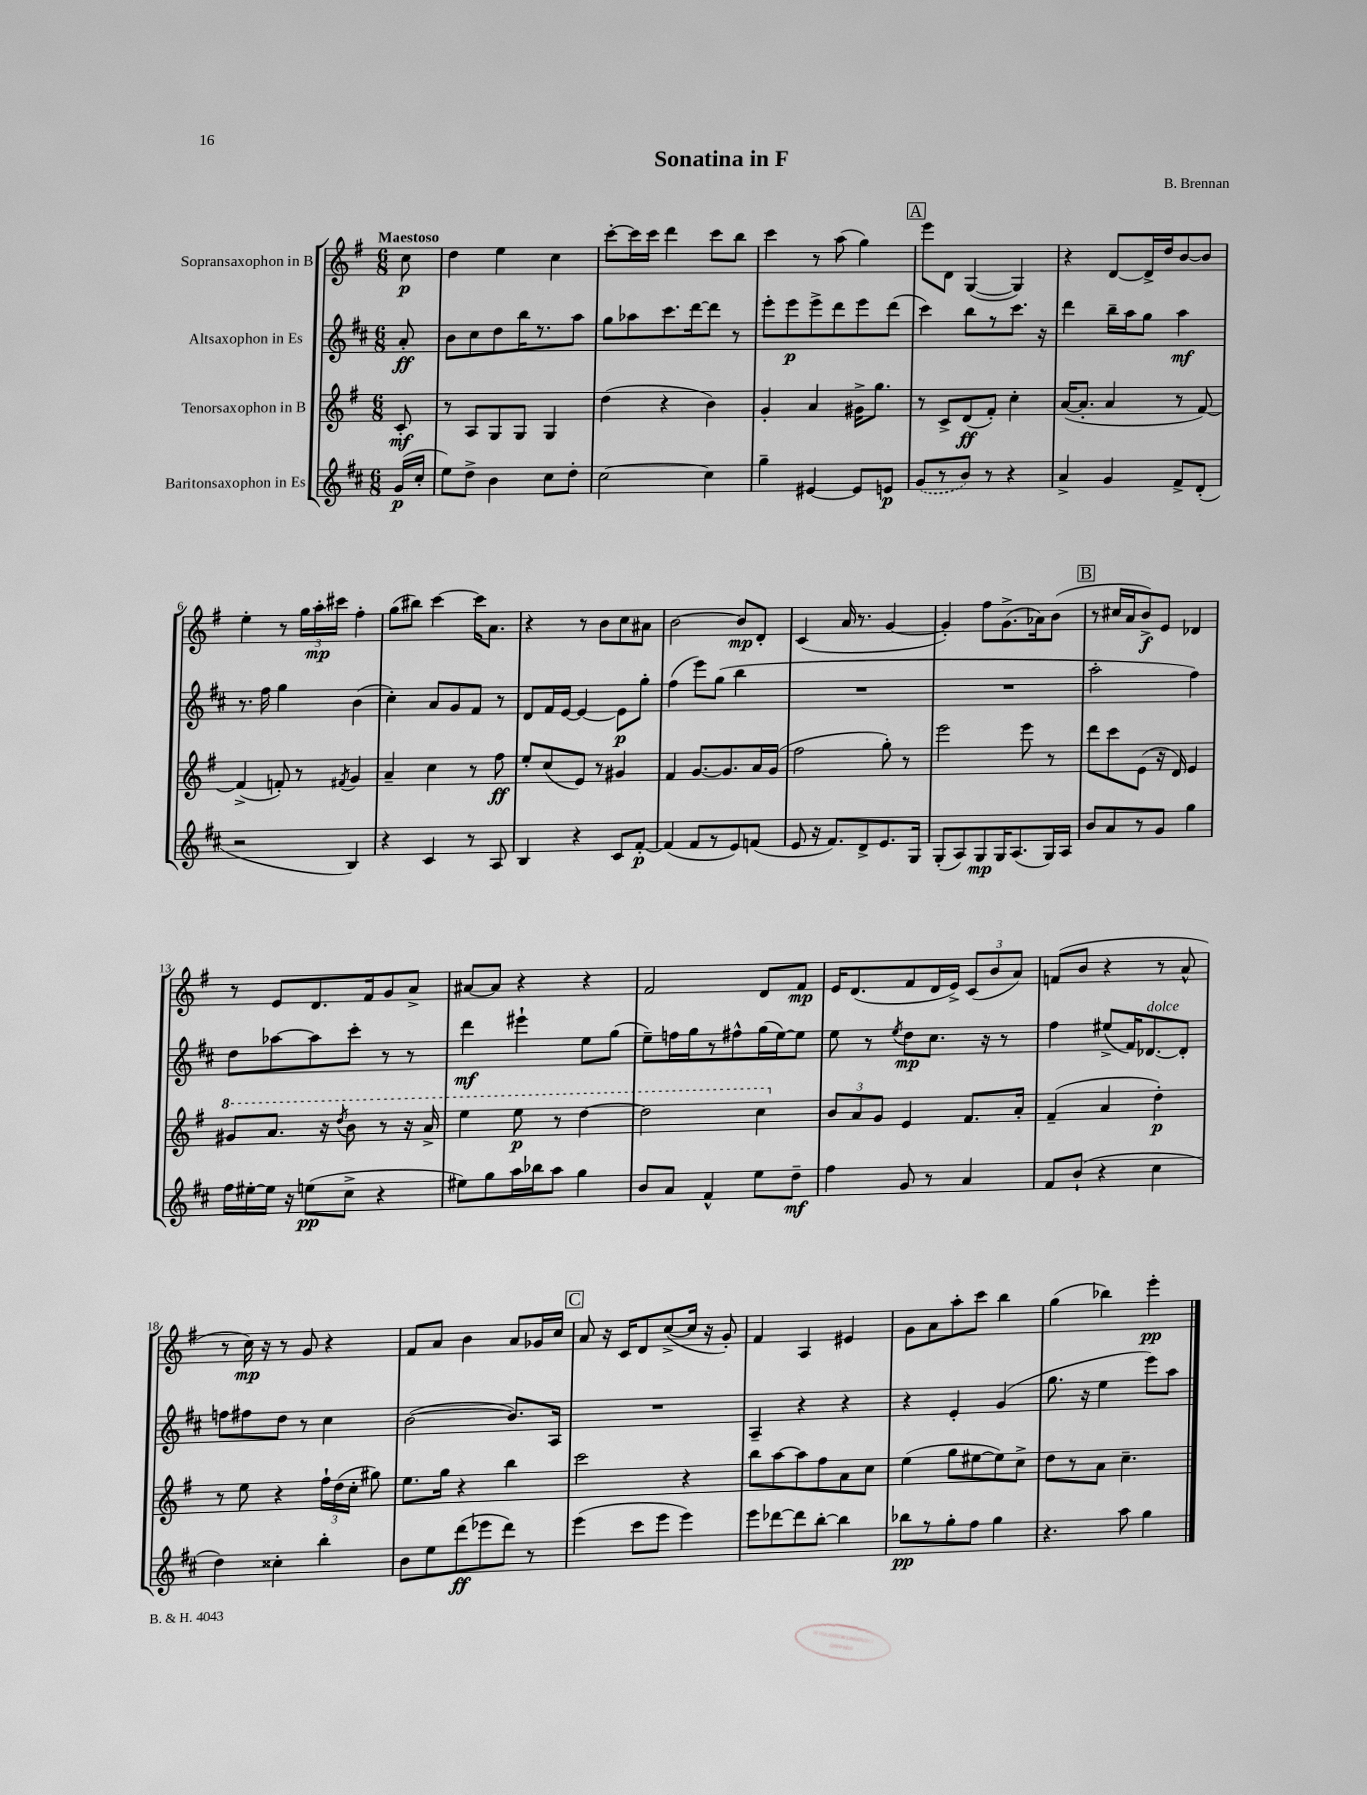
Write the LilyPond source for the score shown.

\header { title = "Sonatina in F" composer = "B. Brennan" }
<<
\new StaffGroup <<
\new Staff = "s0" \with { instrumentName = "Sopransaxophon in B" } {
    \clef treble \key g \major \numericTimeSignature \time 6/8 \partial 8 \tempo "Maestoso"
    \autoBeamOff c''8\p |
    d''4 e''4 c''4 |
    c'''8[~-. c'''16 c'''16] d'''4 c'''8[ b''8] |
    c'''4 r8 a''8( g''4) |
    \mark \markup { \box "A" } e'''8[ d'8] g4~( g4) |
    r4 d'8[~ d'16-> d''16 b'8~ b'8] |
    e''4-. r8 \tuplet 3/2 { g''16[ a''16-.\mp cis'''16] } fis''4-. |
    g''8[( bis''8]) c'''4~ c'''16[ a'8.] |
    r4 r8 b'8[ c''8 ais'8] |
    b'2~ b'8[\mp d'8]-. |
    c'4( a'16 r8. g'4~ |
    g'4-.) fis''8[ g'8.->( aes'16) b'8]( |
    \mark \markup { \box "B" } r8 cis''16[ a'16 b'8->\f) e'8] des'4 |
    r8 e'8[ d'8. fis'16 g'8 a'8]-> |
    ais'8[~ ais'8] r4 r4 |
    fis'2 d'8[ fis'8]\mp |
    e'16[ d'8.( fis'8 d'16 e'16]->) \tuplet 3/2 { c'8[( b'8 a'8]) } |
    f'8[( b'8] r4 r8 a'8-^ |
    r8 c''16\mp) r16 r8 g'8 r4 |
    fis'8[ a'8] b'4 a'8[ ges'16 c''16] |
    \mark \markup { \box "C" } a'8 r16 c'16[ d'8 c''8~->( c''16] r16 g'8-.) |
    fis'4 a4 eis'4 |
    g'8[ a'8 a''8-. c'''8] b''4 |
    g''4( bes''4) e'''4-.\pp \bar "|." |
}
\new Staff = "s1" \with { instrumentName = "Altsaxophon in Es" } {
    \clef treble \key d \major \numericTimeSignature \time 6/8 \partial 8
    \autoBeamOff a'8-.\ff |
    b'8[ cis''8 d''8 b''16 r8. a''8] |
    g''8[ aes''8 cis'''8. d'''16~ d'''8] r8 |
    e'''8[-. e'''8\p e'''8-> d'''8 e'''8 d'''8]( |
    \mark \markup { \box "A" } cis'''4) b''8[ r8 cis'''8.] r16 |
    d'''4 b''16[-- a''16 g''8] a''4\mf |
    r8. fis''16 g''4 b'4( |
    cis''4-.) a'8[ g'8 fis'8] r8 |
    d'8[ fis'16 e'16]~ e'4~ e'8[\p g''8]-. |
    fis''4( e'''8[) g''8]( b''4 |
    R2. |
    R2. |
    \mark \markup { \box "B" } a''2-. fis''4) |
    d''8[ aes''8~ aes''8 cis'''8]-. r8 r8 |
    d'''4\mf eis'''4-! e''8[ g''8]( |
    e''8[--) f''16 g''16 r8 fis''8-^ g''16( e''16~) e''8] |
    e''8 r8 \acciaccatura { e''8 } d''8[\mp cis''8.] r16 r8 |
    fis''4 eis''8[->( fis'16) des'8.~^\markup { \italic "dolce" } des'8]-. |
    f''8[ fis''8 d''8] r8 cis''4 |
    b'2~( b'8.[) a16] |
    \mark \markup { \box "C" } R2. |
    a4-- r4 r4 |
    r4 e'4-. g'4( |
    g''8. r16 e''4 e'''8[) a''8] \bar "|." |
}
\new Staff = "s2" \with { instrumentName = "Tenorsaxophon in B" } {
    \clef treble \key g \major \numericTimeSignature \time 6/8 \partial 8
    \autoBeamOff c'8-.\mf |
    r8 a8[ g8 g8] g4 |
    d''4( r4 b'4) |
    g'4-. a'4 gis'16[-> g''8.] |
    \mark \markup { \box "A" } r8 c'8[-> d'8\ff( fis'8]-.) c''4-. |
    a'16[~( a'8.]-. a'4 r8 fis'8~) |
    fis'4->( f'8-.) r8 \acciaccatura { fis'8 } g'4 |
    a'4-- c''4 r8 fis''8\ff |
    e''8[-. c''8( e'8]) r8 gis'4 |
    fis'4 g'8.[~ g'8. a'16 g'16]( |
    fis''2 g''8-.) r8 |
    e'''2 e'''8 r8 |
    \mark \markup { \box "B" } d'''8[ c'''8 e'8]( r16 d'16) e'4 |
    \ottava #1 gis''8[ a''8.] r16 \acciaccatura { d'''8 } b''8 r8 r16 a''16-> |
    e'''4 e'''8\p r8 d'''4~ |
    d'''2 c'''4 \ottava #0 |
    \tuplet 3/2 { b'8[ a'8 g'8] } e'4 fis'8.[ a'16]-. |
    fis'4--( a'4 d''4-.\p) |
    r8 e''8 r4 \tuplet 3/2 { fis''16[-! d''16( c''16]-. } gis''8) |
    e''8.[ g''16] r4 b''4 |
    \mark \markup { \box "C" } c'''2 r4 |
    b''8[ a''8~ a''8 fis''8 a'8 c''8] |
    e''4( g''8[ eis''8~ eis''8) c''8]-> |
    d''8[ r8 a'8] c''4.-- \bar "|." |
}
\new Staff = "s3" \with { instrumentName = "Baritonsaxophon in Es" } {
    \clef treble \key d \major \numericTimeSignature \time 6/8 \partial 8
    \autoBeamOff g'16[\p( cis''16]-. |
    e''8[) d''8]-> b'4 cis''8[ d''8]-. |
    cis''2~ cis''4 |
    g''4-- eis'4~ eis'8[ e'8]\p |
    \mark \markup { \box "A" } \once \slurDashed g'8[( r8 b'8]) r8 r4 |
    a'4-> g'4 fis'8[-> d'8]-.( |
    r2 b4) |
    r4 cis'4 r8 a8 |
    b4 r4 cis'8[ fis'8]~-.\p |
    fis'4( fis'8[ r8 e'8) f'8]( |
    e'8 r16 fis'8.[) d'8-> e'8. g16] |
    g8[-.( a8) g8\mp g16 a8.( g16) a16] |
    \mark \markup { \box "B" } b'8[ a'8 r8 g'8] g''4 |
    fis''16[ eis''16~-. eis''16] r16 e''8[\pp( cis''8]-> r4 |
    eis''8[) g''8 a''16 bes''16 a''8] g''4 |
    b'8[ a'8] fis'4-^ e''8[ d''8]--\mf |
    fis''4 g'8 r8 a'4 |
    fis'8[ b'8]-!( r4 cis''4 |
    d''4) cisis''4-. b''4-. |
    b'8[ e''8 d'''8\ff( ees'''8 d'''8]) r8 |
    \mark \markup { \box "C" } e'''4( cis'''8[ e'''8] e'''4) |
    e'''8[ des'''8~ des'''8 b''8]~-. b''4 |
    bes''8[\pp r8 g''8-. fis''8] g''4 |
    r4. a''8 g''4 \bar "|." |
}
>>
>>
